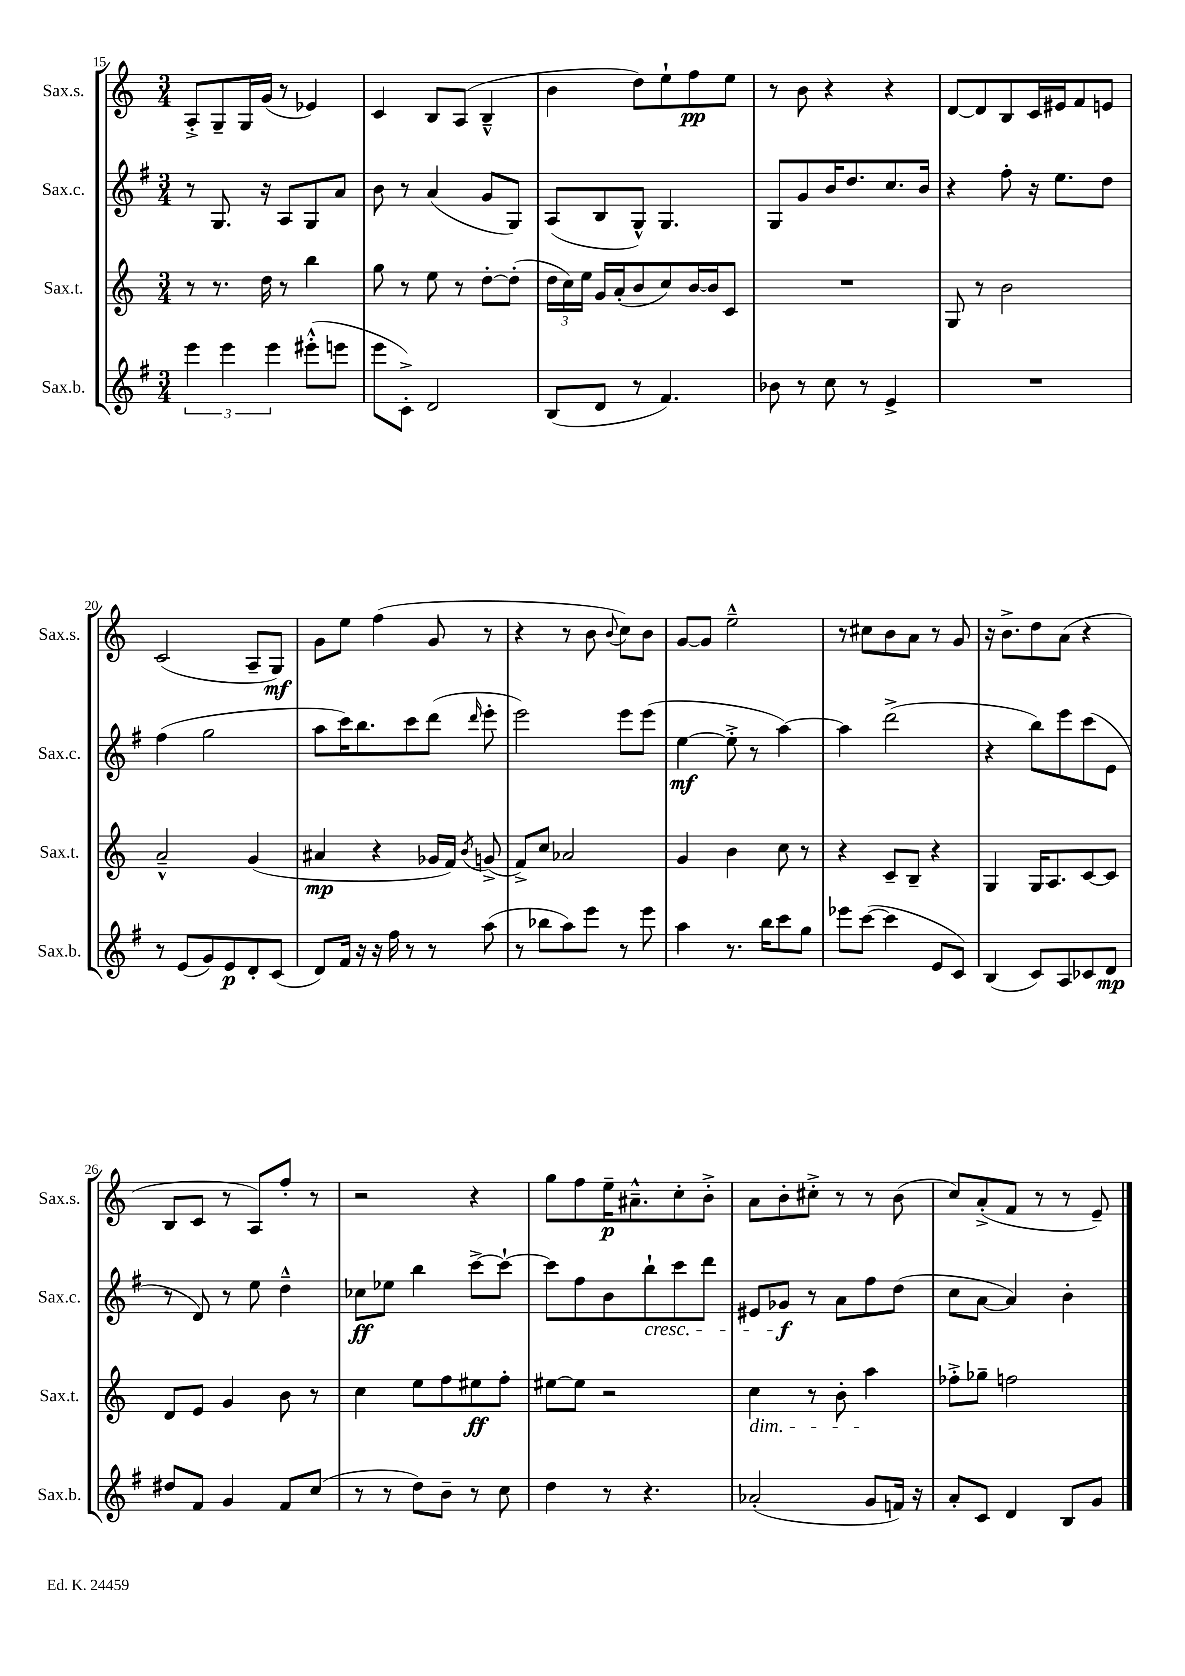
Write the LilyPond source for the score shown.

<<
\new StaffGroup <<
\new Staff = "s0" \with { instrumentName = "Sax.s." shortInstrumentName = "Sax.s." } {
    \clef treble \key c \major \numericTimeSignature \time 3/4
    \autoBeamOff a8[-.-> g8-- g16 g'16]( r8 ees'4) |
    c'4 b8[ a8]( b4---^ |
    b'4 d''8[) e''8-! f''8\pp e''8] |
    r8 b'8 r4 r4 |
    d'8[~ d'8 b8 c'16 eis'16 f'8 e'8] |
    c'2( a8[-- g8]\mf) |
    g'8[ e''8] f''4( g'8 r8 |
    r4 r8 b'8 \appoggiatura { b'8 } c''8[) b'8] |
    g'8[~ g'8] e''2---^ |
    r8 cis''8[ b'8 a'8] r8 g'8 |
    r16 b'8.[-> d''8 a'8]( r4 |
    b8[ c'8] r8 a8[) f''8]-. r8 |
    r2 r4 |
    g''8[ f''8 e''16--\p ais'8.---^ c''8-. b'8]-.-> |
    a'8[ b'8-. cis''8]-.-> r8 r8 b'8( |
    c''8[) a'8-.->( f'8] r8 r8 e'8--) \bar "|." |
}
\new Staff = "s1" \with { instrumentName = "Sax.c." shortInstrumentName = "Sax.c." } {
    \clef treble \key g \major \numericTimeSignature \time 3/4
    \autoBeamOff r8 g8. r16 a8[ g8 a'8] |
    b'8 r8 a'4( g'8[ g8]) |
    a8[( b8 g8]-^) g4. |
    g8[ g'8 b'16 d''8. c''8. b'16] |
    r4 fis''8-. r16 e''8.[ d''8] |
    fis''4( g''2 |
    a''8[ c'''16) b''8. c'''8 d'''8]( \grace { d'''16 } e'''8-. |
    e'''2) e'''8[ e'''8]( |
    e''4~\mf e''8-.-> r8 a''4~) |
    a''4 d'''2->( |
    r4 b''8[) e'''8 c'''8( e'8] |
    r8 d'8) r8 e''8 d''4---^ |
    ces''8[\ff ees''8] b''4 c'''8[~-> c'''8]~-! |
    c'''8[ fis''8 b'8 b''8-!\cresc c'''8 d'''8] |
    eis'8[ ges'8]\f\! r8 a'8[ fis''8 d''8]( |
    c''8[ a'8]~ a'4) b'4-. \bar "|." |
}
\new Staff = "s2" \with { instrumentName = "Sax.t." shortInstrumentName = "Sax.t." } {
    \clef treble \key c \major \numericTimeSignature \time 3/4
    \autoBeamOff r8 r8. d''16 r8 b''4 |
    g''8 r8 e''8 r8 d''8[~-. d''8]-.( |
    \tuplet 3/2 { d''16[ c''16) e''16] } g'16[ a'16-.( b'8 c''8) b'16~ b'16 c'8] |
    R2. |
    g8 r8 b'2 |
    a'2---^ g'4( |
    ais'4\mp r4 ges'16[ f'16]) \acciaccatura { b'8 } g'8->( |
    f'8[->) c''8] aes'2 |
    g'4 b'4 c''8 r8 |
    r4 c'8[-- b8]-- r4 |
    g4 g16[ a8. c'8~ c'8] |
    d'8[ e'8] g'4 b'8 r8 |
    c''4 e''8[ f''8 eis''8\ff f''8]-. |
    eis''8[~ eis''8] r2 |
    c''4\dim r8 b'8-. a''4\! |
    fes''8[-.-> ges''8]-- f''2 \bar "|." |
}
\new Staff = "s3" \with { instrumentName = "Sax.b." shortInstrumentName = "Sax.b." } {
    \clef treble \key g \major \numericTimeSignature \time 3/4
    \autoBeamOff \tuplet 3/2 { e'''4 e'''4 e'''4 } eis'''8[-.-^( e'''8] |
    e'''8[ c'8]-.->) d'2 |
    b8[( d'8] r8 fis'4.) |
    bes'8 r8 c''8 r8 e'4-> |
    R2. |
    r8 e'8[( g'8) e'8\p d'8-. c'8]( |
    d'8[) fis'16] r16 r16 fis''16 r8 r8 a''8( |
    r8 bes''8[ a''8) e'''8] r8 e'''8 |
    a''4 r8. b''16[ c'''8 g''8] |
    ees'''8[ c'''8]~( c'''4 e'8[ c'8]) |
    b4( c'8[) a8 ces'8 d'8]\mp |
    dis''8[ fis'8] g'4 fis'8[ c''8]( |
    r8 r8 d''8[) b'8]-- r8 c''8 |
    d''4 r8 r4. |
    aes'2-.( g'8[ f'16]) r16 |
    a'8[-. c'8] d'4 b8[ g'8] \bar "|." |
}
>>
>>
\layout { \context { \Score currentBarNumber = #15 } }
